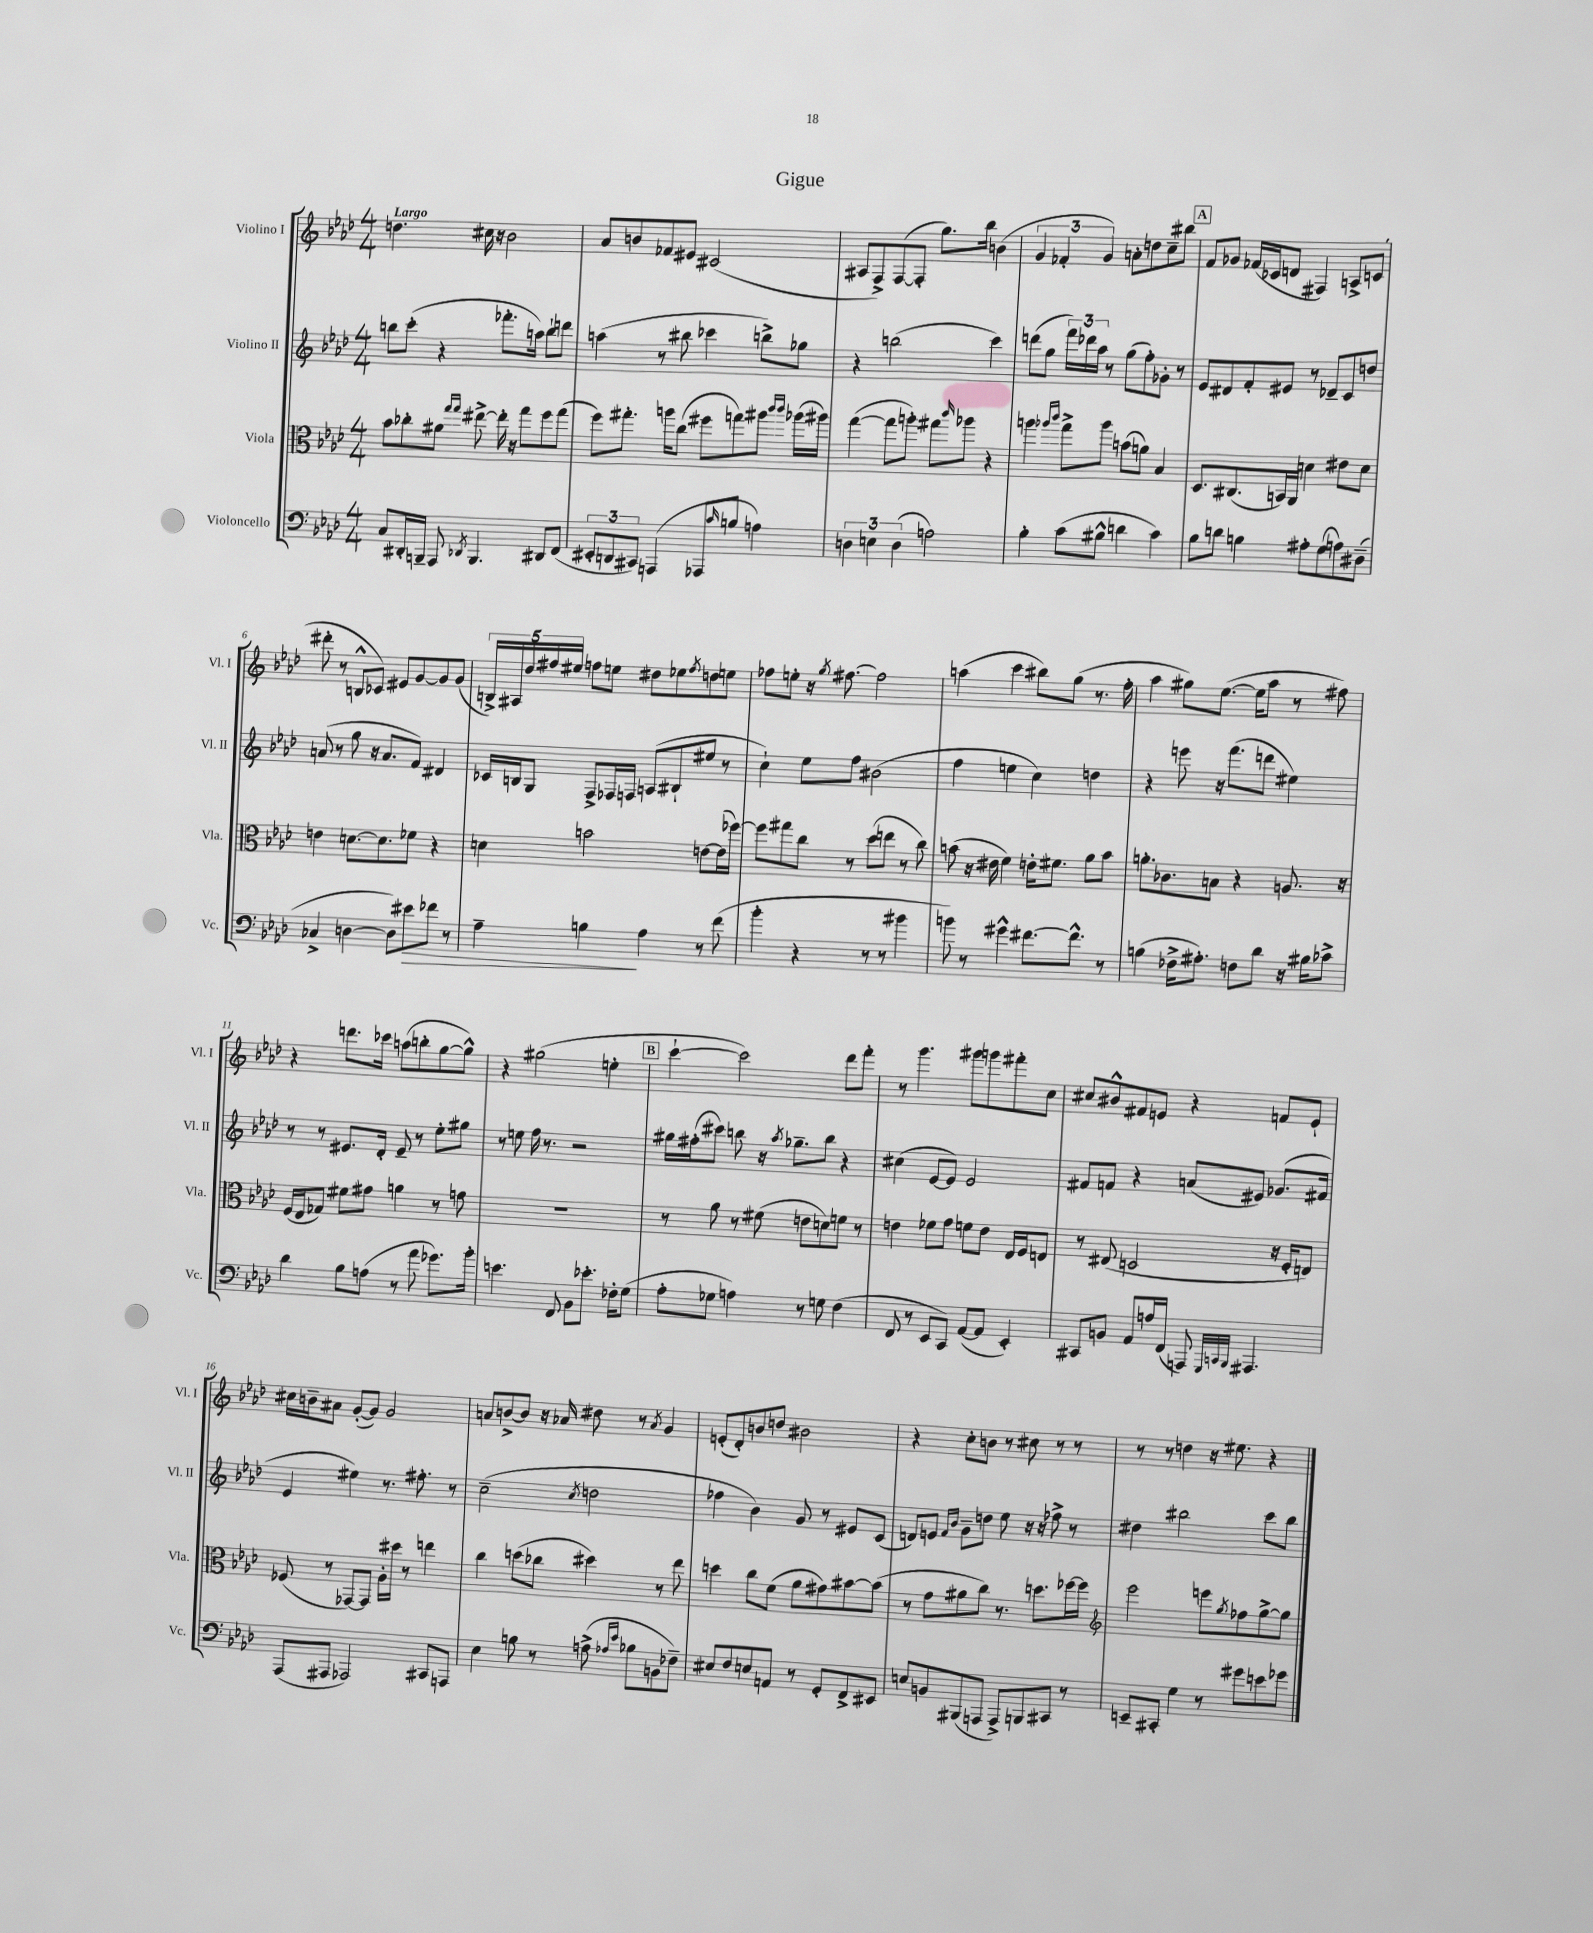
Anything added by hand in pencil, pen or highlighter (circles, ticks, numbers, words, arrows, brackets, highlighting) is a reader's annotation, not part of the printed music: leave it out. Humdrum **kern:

**kern	**dynam	**kern	**kern	**kern
*part4	*part4	*part3	*part2	*part1
*staff4	*staff4	*staff3	*staff2	*staff1
*I"Violoncello	*	*I"Viola	*I"Violino II	*I"Violino I
*I'Vc.	*	*I'Vla.	*I'Vl. II	*I'Vl. I
*clefF4	*	*clefC3	*clefG2	*clefG2
*k[b-e-a-d-]	*	*k[b-e-a-d-]	*k[b-e-a-d-]	*k[b-e-a-d-]
*M4/4	*	*M4/4	*M4/4	*M4/4
=1	=1	=1	=1	=1
!	!	!	!	!LO:TX:a:B:t=Largo
8C/L	.	8b-\L	8bbn\L	4.ddn\
16DD#X'/L	.	8cc-X'\	(8ccc'\J	.
16BBBn~/JJ	.	.	.	.
8AAA-/	.	8a#X\J	4r	.
.	.	16qqgg/LL	.	.
8qDD-X/	.	16qqgg/JJ	.	.
4.BBB/	.	[8ee#X^\	.	16cc#X\
.	.	.	.	16r
.	.	16ee#'\]	8.fff-X'\L	2b-\
.	.	16r	.	.
.	.	8gg\L	.	.
.	.	.	16aan\Jk)	.
8DD#X/L	.	8ff\	8bb`\L	.
(8FF/J	.	(8gg\J	8dddn\J	.
=2	=2	=2	=2	=2
12EE#X'/L	.	8ff\L)	(4aan\	8a-/L
12DDn/	.	.	.	.
.	.	8.gg#X'\J	.	8bn/
12CC#X/J)	.	.	.	.
(4AAAn/	.	.	8r	8f-X/
.	.	16aan\KL	.	.
.	.	(8cc\J	8bb#X\	8e#X/J
8AAA-X/L	.	8ff#X\L	4ccc-X\	(2c#X/
16qqc/	.	.	.	.
8Bn/J	.	8ggn\)	.	.
4An\)	.	8aa#X\J	8bbn^\L)	.
.	.	16qqccc/LL	.	.
.	.	16qqccc/JJ	.	.
.	.	(16aa-X\LL	8gg-X\J	.
.	.	16aa#X\JJ)	.	.
=3	=3	=3	=3	=3
6Dn\	.	([4gg\	4r	8A#X/L
.	.	.	.	8F^/)
6En\	.	.	.	.
.	.	8gg\L]	(2bbn\	([8F/
(6D\	.	.	.	.
.	.	8aan'\J)	.	8F'/J]
2An\)	.	8gg#X\L	.	8.gg\L)
.	.	16qqccc/	.	.
.	.	8aa-X\J	.	.
.	.	.	.	16bb-\Jk
.	.	4r	4ccc\)	(4bn\
=4	=4	=4	=4	=4
4B-'\	.	4aan\	(8dddn\L	6g/
.	.	.	8gg\J	.
.	.	.	.	6f-X'/
.	.	16qqaa-X/LL	.	.
.	.	16qqccc/JJ	.	.
(8c\L	.	8gg^\L	24fff\LL)	.
.	.	.	24ddd-X\	.
.	.	.	24aa-\JJ	6g/)
8B#X^^\J	.	8aa-\J	8r	.
4dn\	.	(8bn\L	(8gg\L	8an'\L
.	.	8an\J)	8ff'\)	8ddn\
4c\)	.	4B-/	8g-X'\J	8cc~\
.	.	.	8r	8bb#X\J
!!LO:REH:place=s1:t=A
=5	=5	=5	=5	=5
8B-\L	.	8.D-/L	8e-/L	8f/L
8dn\J	.	.	8d#X/	8g-X/J
.	.	(8.C#X/	.	.
4Bn\	.	.	8f'/	(16f-X/LL
.	.	.	.	16c-X/J
.	.	16BBn/L)	8e#X/J	8dn/J
.	.	16AA-/JJ	.	.
8A#X'\L	.	4dn\	8r	4F#X/)
(8G\	.	.	8d-X~/L	.
8An\)	.	8e#X\L	8c/	8An^/L
(8D#X~\J	.	8d\J	8ddn/J	(8cn/J
!!LO:LB:g=z
=6	=6	=6	=6	=6
4C-X^/	.	4en\	(8an/	8ddd#X'\
.	.	.	8r	8r
[4Dn\	.	[8.dn\L	8gg\	8Bn^^/L
.	.	.	16r	8c-X/J)
.	.	8.d\]	8.a/L	.
8D\L])	.	.	.	8e#X/L
!	!LO:HP:b	!	!	!
8e#X\	>	8f-X\J	8f/J)	[8g/
8f-X\J	.	4r	4d#X/	8g/]
8r	.	.	.	(8g/J
=7	=7	=7	=7	=7
4A-~\	.	4dn\	16c-X/LL	20Bn^/LL)
.	.	.	.	20A#X/
.	.	.	16Bn/J	.
.	.	.	.	20dd-/
.	.	.	8G/J	.
.	.	.	.	20ff#X/
.	.	.	.	20ee#X/JJ
4Bn\	.	2bn\	8F^/L	8ffn\L
.	.	.	16F-X/L	8een\J
.	.	.	16Fn/JJ	.
4A-\	]	.	(8An/L	8dd#X\L
.	.	.	8B#X`/	8ee-X\
.	.	.	.	8qff/
8r	.	[8en\L	8ee#X/J	8ddn\
(8f\	.	(16e\L]	8r	8een\J
.	.	[16ff-X\JJ)	.	.
=8	=8	=8	=8	=8
4b-'\	.	8ff-\L]	4cc`\)	8ff-X\L
.	.	8gg#X\	.	8een'\J
4r	.	8cc\J	8ee-\L	16r
.	.	.	.	8qgg/
.	.	.	.	[8.ff#X\
.	.	8r	8ff\J	.
8r	.	(8dd-\L	(2b#X\	2ff#\]
8r	.	8een\J	.	.
4b#X\	.	8r	.	.
.	.	8cc\)	.	.
=9	=9	=9	=9	=9
8bn\)	.	(8bn\	4ff\	(4aan\
8r	.	16r	.	.
.	.	16e#X\	.	.
4g#X^^\	.	4f\)	4een\	4ccc\
[8.f#X\L	.	16en'\KL	4cc\)	8bb#X\L)
.	.	8.f#X\J	.	.
.	.	.	.	(8gg\J
8.f#^^\J]	.	.	.	.
.	.	8a-\L	4ddn\	8.r
8r	.	8b\J	.	.
.	.	.	.	16ff'\
=10	=10	=10	=10	=10
(4Bn\	.	8.an'\L	4r	4aa-\
.	.	8.c-X\	.	.
16F-X^\KL	.	.	8eeen\	8gg#X\L)
8.A#X'\J)	.	.	.	.
.	.	8Bn\J	16r	([8.ee-\J
.	.	.	(8.fff\L	.
8Fn\L	.	4r	.	.
.	.	.	.	16ee-\KL]
8d-\J	.	.	8dddn\J	8aa-\J
16r	.	8.An/	4ee#X\)	8r
16B#X\KL	.	.	.	.
8c-X^\J	.	.	.	8ff#X\)
.	.	16r	.	.
!!LO:LB:g=z
=11	=11	=11	=11	=11
4d-\	.	(16F/LL	8r	4r
.	.	16E-/J	.	.
.	.	8G-X/J)	8r	.
8B-\L	.	8f#X\L	8.e#X/L	8.dddn\L
(8An\J	.	8g#X\J	.	.
.	.	.	16d-'/Jk	16ccc-X\Jk
8r	.	4an\	8e#~/	(8aan\L
8a-\	.	.	8r	8bbn'\
8.g-X\L)	.	8r	8ee-'\L	[8gg\
.	.	8gn\	8gg#X\J	8gg^^\J])
16b-'\Jk	.	.	.	.
=12	=12	=12	=12	=12
4.en\	.	1r	8r	4r
.	.	.	8een\	.
.	.	.	16ff\	(2gg#X\
.	.	.	8.r	.
8FF/	.	.	.	.
8BB-\L	.	.	2r	.
8.e-X'\J	.	.	.	.
.	.	.	.	4een'\
16F-X'\KL	.	.	.	.
(8G\J	.	.	.	.
!!LO:REH:place=s1:t=B
=13	=13	=13	=13	=13
8A-'\L	.	8r	16gg#X\LL	[4ccc`\
.	.	.	(16ff#X'\J	.
8G-X\J	.	8a-\	8ccc#X\J)	.
4An\)	.	8r	8bbn\	2ccc\])
.	.	(8f#X\	16r	.
.	.	.	8qaa-/	.
.	.	.	8.gg-X~\L	.
8r	.	8en\L	.	.
8Gn\	.	8dn\)	8bb\J	.
(4F\	.	8fn\J	4r	8ddd-\L
.	.	8r	.	8fff'\J
=14	=14	=14	=14	=14
8FF/	.	4en\	(4cc#X\	8r
8r	.	.	.	4.ggg\
8EE-/L	.	8f-X\L	[8e-/L	.
8CC/J)	.	8g\J	8e-/J])	.
([8AA-/L	.	8fn\L	2e-/	8ggg#X\L
8AA-/J]	.	8e\J	.	8gggn\
4EE-'/)	.	16E-/LL	.	8fff#X'\
.	.	16F/J	.	.
.	.	8En/J	.	8cc\J
=15	=15	=15	=15	=15
8CC#X/L	.	8r	8f#X/L	8cc#X/L
8BBn/J	.	(8E#X/	8fn/J	8b#X^^/
8AA-/L	.	2Dn/	4r	8f#X/
16An/L	.	.	.	8en/J
(16FF/JJ	.	.	.	.
8AAAn/)	.	.	(8an/L	4r
32qqGGG/LLL	.	.	.	.
32qqCCn/	.	.	.	.
32qqBBB-/JJJ	.	.	.	.
4.AAA#X/	.	.	8e#X/J)	.
.	.	16r	(8.g-X/L	8fn/L
.	.	16F'/KL	.	.
.	.	8En/J)	.	8e`/J
.	.	.	16f#X/Jk	.
!!LO:LB:g=z
=16	=16	=16	=16	=16
(8AAA-/L	.	(8F-X/	4e-/	16cc#X\LL
.	.	.	.	16bn~\J
8AAA#X/J	.	8r	.	8a#X\J
2AAA-X/)	.	[8GG-X/L)	4ee#X\)	([8g'/L
.	.	8GG-/J]	.	8g/J])
.	.	16A-'\LL	8.r	2g/
.	.	16dd#X\JJ	.	.
.	.	8r	.	.
.	.	.	8.ff#X'\	.
8CC#X/L	.	4een\	.	.
8AAAn/J	.	.	8r	.
=17	=17	=17	=17	=17
4E-\	.	4cc\	(2cc~\	8an/L
.	.	.	.	[8bn^/
8Bn\	.	(8ddn\L	.	8b/J]
8r	.	8cc-X\J	.	16r
.	.	.	.	16a-X/
.	.	.	8qcc/	.
(8An^\	.	4dd#X\)	2ddn\	8dd#X\
16qqA-X/LL	.	.	.	.
16qqe-/JJ	.	.	.	.
8B-X\L	.	.	.	8r
.	.	.	.	8qa-/
8BBn\	.	8r	.	4g/
8F-X~\J)	.	8ee-\	.	.
=18	=18	=18	=18	=18
8E#X/L	.	4ddn\	4ff-X\	(8en'/L
8F/	.	.	.	8d-'/)
8En/	.	8cc\L	4b-\)	8bn/
8AAn/J	.	(8f\J	.	8ddn/J
8r	.	8a-\L	8g/	2b#X\
8GG'/L	.	8g#X\)	8r	.
8FF^/	.	[8b#X\	8e#X/L	.
8EE#X/J	.	(8b#\J]	(8c/J	.
=19	=19	=19	=19	=19
8En/L	.	8r	8dn/L)	4r
8BBn/	.	8g\L	8en/J	.
.	.	.	16qqf/LL	.
.	.	.	16qqb-/JJ	.
(8BBB#X/	.	8a#X\	8g~\L	8cc'\L
8AAAn/J	.	8cc\J)	8ddn\J	8bn\J
8AAA^/L)	.	8.r	8ee-\	8r
8BBBn/	.	.	16r	8cc#X\
.	.	8.ddn\L	16r	.
8CC#X/J	.	.	8ff-X^\	8r
8r	.	[16ff-X\L	8r	8r
.	.	16ff-\JJ]	.	.
=20	=20	=20	=20	=20
*	*	*clefG2	*	*
8EEn~/L	.	2eee-\	4dd#X\	8r
8CC#X'/J	.	.	.	8r
4G\	.	.	2bb#X\	4ddn\
8r	.	8eeen\L	.	16r
.	.	.	.	8.ee#X\
.	.	8qgg/	.	.
8g#X\L	.	8ff-X\	.	.
8en\	.	[8gg^\	8ccc\L	4r
8g-X\J	.	8gg\J]	8bb#\J	.
==	==	==	==	==
*-	*-	*-	*-	*-
